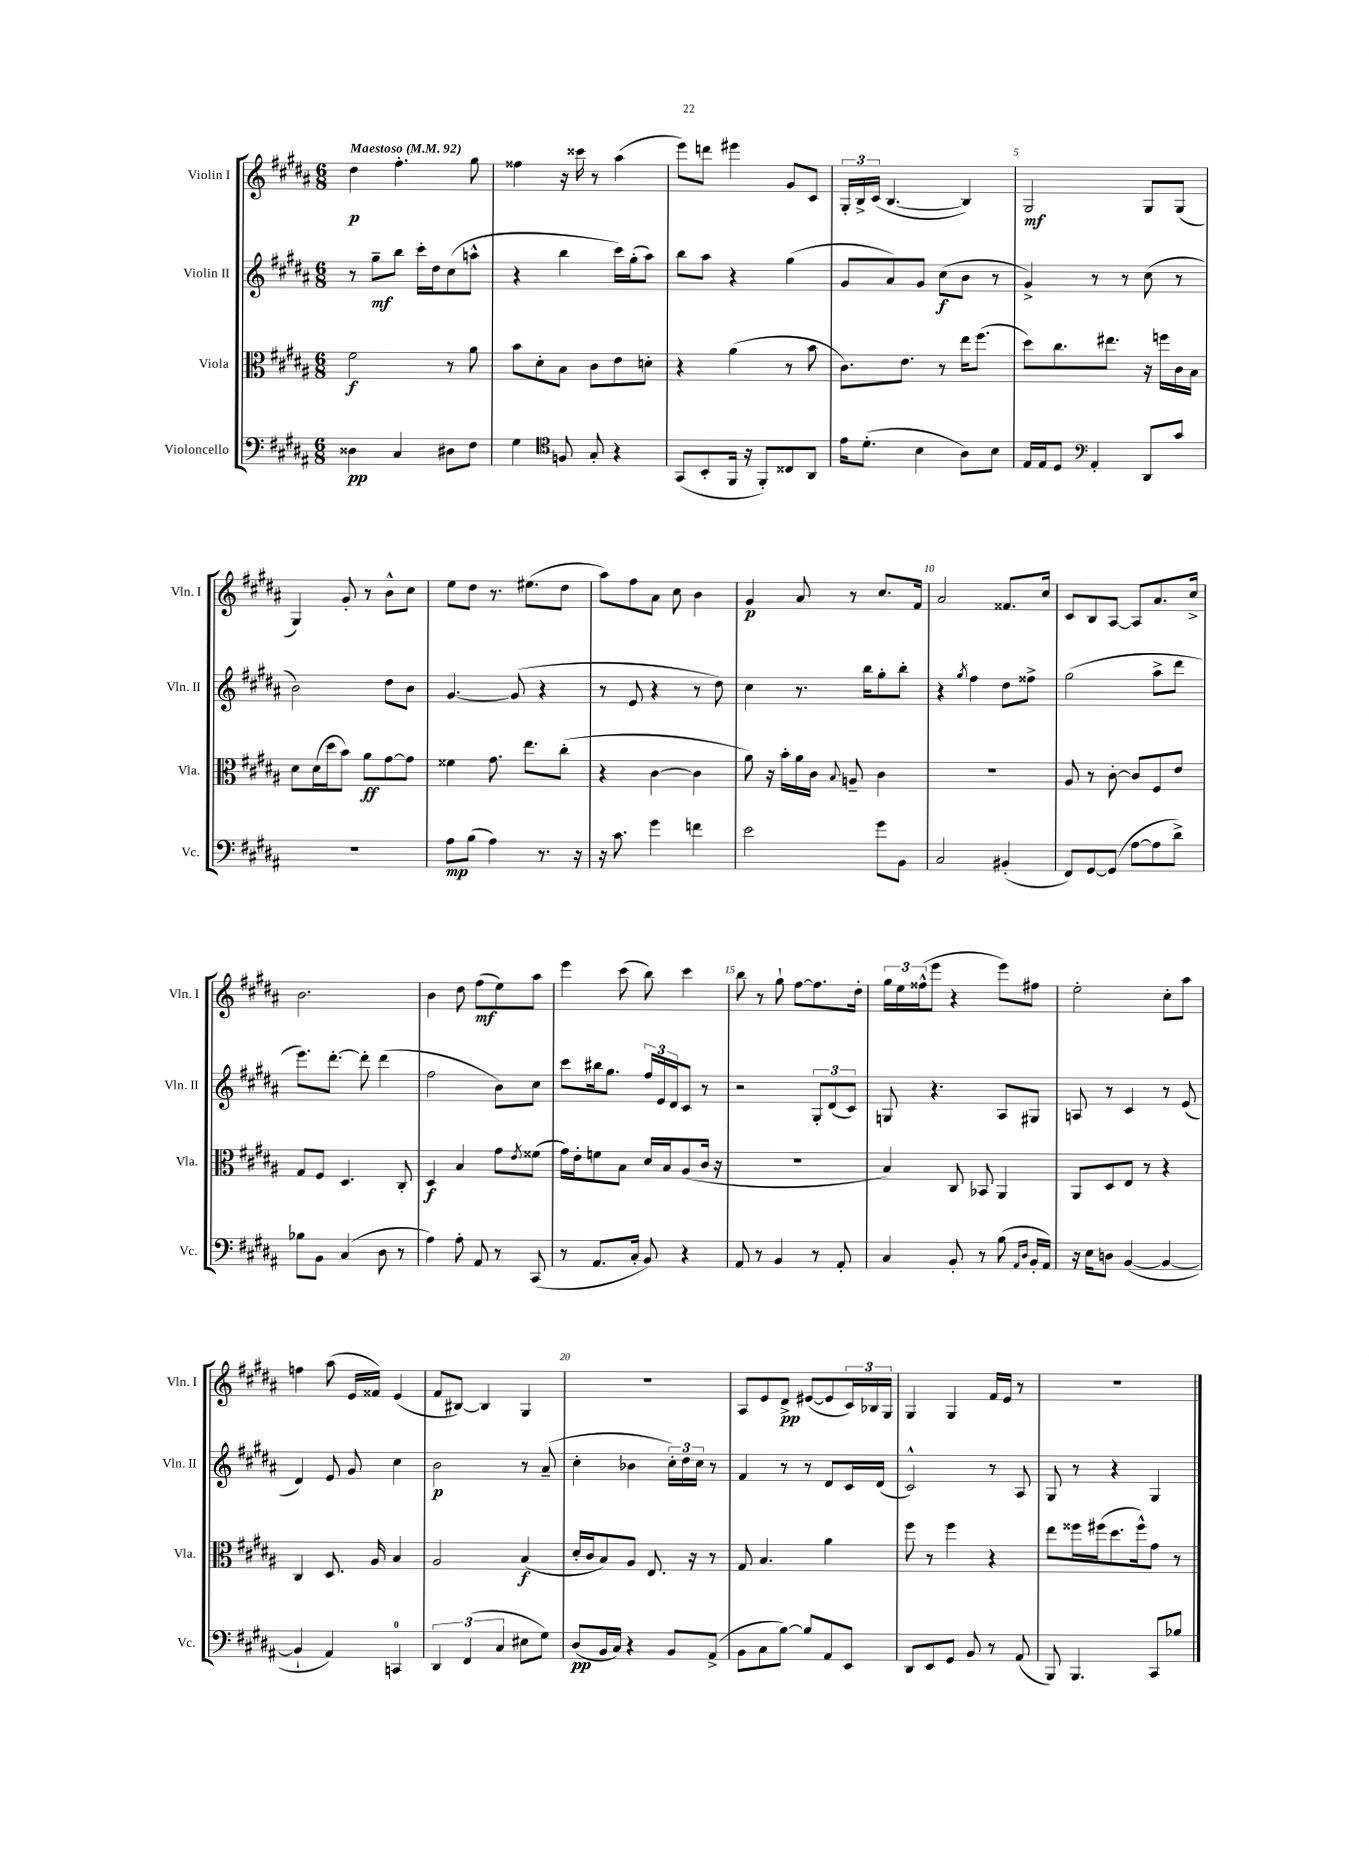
<<
\new StaffGroup <<
\new Staff = "s0" \with { instrumentName = "Violin I" shortInstrumentName = "Vln. I" } {
    \clef treble \key b \major \numericTimeSignature \time 6/8 \tempo "Maestoso" 4 = 92
    dis''4\p fis''4.-. gis''8 |
    fisis''4 r16 cisis'''16 r8 ais''4( |
    e'''8) d'''8 eis'''4 gis'8 cis'8 |
    \tuplet 3/2 { gis16-. b16-> cis'16( } b4.~ b4) |
    gis2\mf gis8 gis8( |
    gis4) gis'8-. r8 b'8-^ cis''8 |
    e''8 dis''8 r8. eis''8.( dis''8 |
    ais''8) fis''8 ais'8 cis''8 b'4 |
    gis'4\p ais'8 r8 cis''8. fis'16 |
    ais'2 fisis'8. cis''16 |
    cis'8 b8 ais8~ ais8 ais'8. cis''16-> |
    b'2. |
    b'4 dis''8 fis''8\mf( e''8) ais''8 |
    e'''4 cis'''8( b''8) cis'''4 |
    b''8 r8 gis''8-! fis''8~ fis''8. dis''16-. |
    \tuplet 3/2 { gis''16 e''16 fisis''16-^( } e'''8 r4 e'''8) fis''8 |
    e''2-. cis''8-. ais''8 |
    f''4 ais''8( e'16 fisis'16) e'4( |
    fis'8 bis8~) bis4 gis4 |
    R2. |
    ais8 e'8 dis'8->\pp eis'8~( eis'8 \tuplet 3/2 { cis'16) bes16 gis16 } |
    gis4 gis4 fis'16 e'16 r8 |
    R2. \bar "|." |
}
\new Staff = "s1" \with { instrumentName = "Violin II" shortInstrumentName = "Vln. II" } {
    \clef treble \key b \major \numericTimeSignature \time 6/8
    r8 gis''8--\mf b''8 cis'''16-. dis''16 cis''8( a''8-^ |
    r4 b''4 cis'''16) gis''16-.( ais''8) |
    b''8 ais''8 r4 gis''4( |
    gis'8 ais'8) gis'8 cis''8\f( b'8 r8 |
    gis'4->) r8 r8 cis''8( r8 |
    b'2) dis''8 b'8 |
    gis'4.~ gis'8( r4 |
    r8 e'8 r4 r8 dis''8) |
    cis''4 r8. b''16 gis''8-. b''8-. |
    r4 \acciaccatura { gis''8 } fis''4 dis''8 fisis''8-> |
    gis''2( ais''8-> dis'''8 |
    e'''8.) dis'''8.~-. dis'''8-. dis'''4( |
    fis''2 b'8) cis''8 |
    cis'''8 bis''16 gis''8. \tuplet 3/2 { fis''16 e'16 dis'16 } cis'8 r8 |
    r2 \tuplet 3/2 { gis8-. dis'8( cis'8) } |
    g8 r4. ais8 gis8 |
    a8 r8 cis'4 r8 e'8( |
    dis'4) e'8 gis'8 cis''4 |
    b'2\p r8 ais'8--( |
    cis''4-. bes'4 \tuplet 3/2 { cis''16-.) dis''16 cis''16 } r8 |
    fis'4 r8 r8 dis'8 cis'16 dis'16( |
    cis'2-^) r8 ais8 |
    gis8 r8 r4 gis4 \bar "|." |
}
\new Staff = "s2" \with { instrumentName = "Viola" shortInstrumentName = "Vla." } {
    \clef alto \key b \major \numericTimeSignature \time 6/8
    fis'2\f r8 ais'8 |
    b'8 dis'8-. b8 cis'8 e'8 d'8-. |
    r4 ais'4( r8 b'8 |
    cis'8.) e'8. r8 e''16 fis''8.( |
    dis''8) cis''8. eis''8. r16 f''16 cis'16 b16 |
    dis'8 dis'16( dis''16 b'8) ais'8\ff gis'8~ gis'8 |
    fisis'4 gis'8. e''8. cis''8-.( |
    r4 cis'4~ cis'4 |
    ais'8) r16 b'16-. ais'16 cis'16 \appoggiatura { b8 } a8-- cis'4 |
    R2. |
    ais8 r8 cis'8~-. cis'8 fis8 e'8 |
    gis8 fis8 dis4. cis8-. |
    dis4\f b4 gis'8 \acciaccatura { e'8 } fisis'8( |
    gis'16) e'16-. f'8 b8 dis'16 b16 ais8( cis'16 r16 |
    R2. |
    b4) cis8 bes,8 ais,4 |
    ais,8 dis8 e8 r8 r4 |
    cis4 dis8. ais16 b4 |
    ais2 b4\f( |
    dis'16-. cis'16 b8) ais8 e8. r16 r8 |
    gis8 b4. ais'4 |
    fis''8 r8 fis''4 r4 |
    e''8 fisis''16 fis''16( dis''8. fis''16-^) gis'8 r8 \bar "|." |
}
\new Staff = "s3" \with { instrumentName = "Violoncello" shortInstrumentName = "Vc." } {
    \clef bass \key b \major \numericTimeSignature \time 6/8
    disis4\pp cis4 dis8 fis8 |
    gis4 \clef tenor f8 gis8-. r4 |
    gis,8( b,8-. fis,16 r16 fis,8-.) cisis8 ais,8 |
    e'16 dis'8.-.( b4 ais8) b8 |
    e16 e16 dis8 \clef bass ais,4-. dis,8 cis'8 |
    R2. |
    ais8\mp b8( ais4) r8. r16 |
    r16 cis'8. gis'4 f'4 |
    e'2 gis'8 b,8 |
    cis2 bis,4-.( |
    fis,8) gis,8~ gis,8( ais8~ ais8 dis'8->) |
    bes8 b,8 cis4( dis8 r8 |
    ais4) ais8-. ais,8 r8 cis,8( |
    r8 ais,8. cis16-. b,8) r4 |
    ais,8 r8 b,4 r8 ais,8-. |
    cis4 b,8-. r8 b8( \grace { ais,16 dis16 } b,16-. ais,16) |
    r16 e16 d8 b,4~( b,4~ |
    b,4-! ais,4) c,4-0 |
    \tuplet 3/2 { dis,4 fis,4( cis4 } eis8 gis8) |
    dis8\pp( b,16 cis16) r4 b,8 ais,8->( |
    b,8 cis8 b8~) b8 ais,8 e,8 |
    dis,8 e,8 gis,8 b,8 r8 ais,8( |
    b,,8) b,,4. cis,8 bes8 \bar "|." |
}
>>
>>
\layout { \context { \Score \override BarNumber.break-visibility = ##(#f #t #t) barNumberVisibility = #(every-nth-bar-number-visible 5) } }
